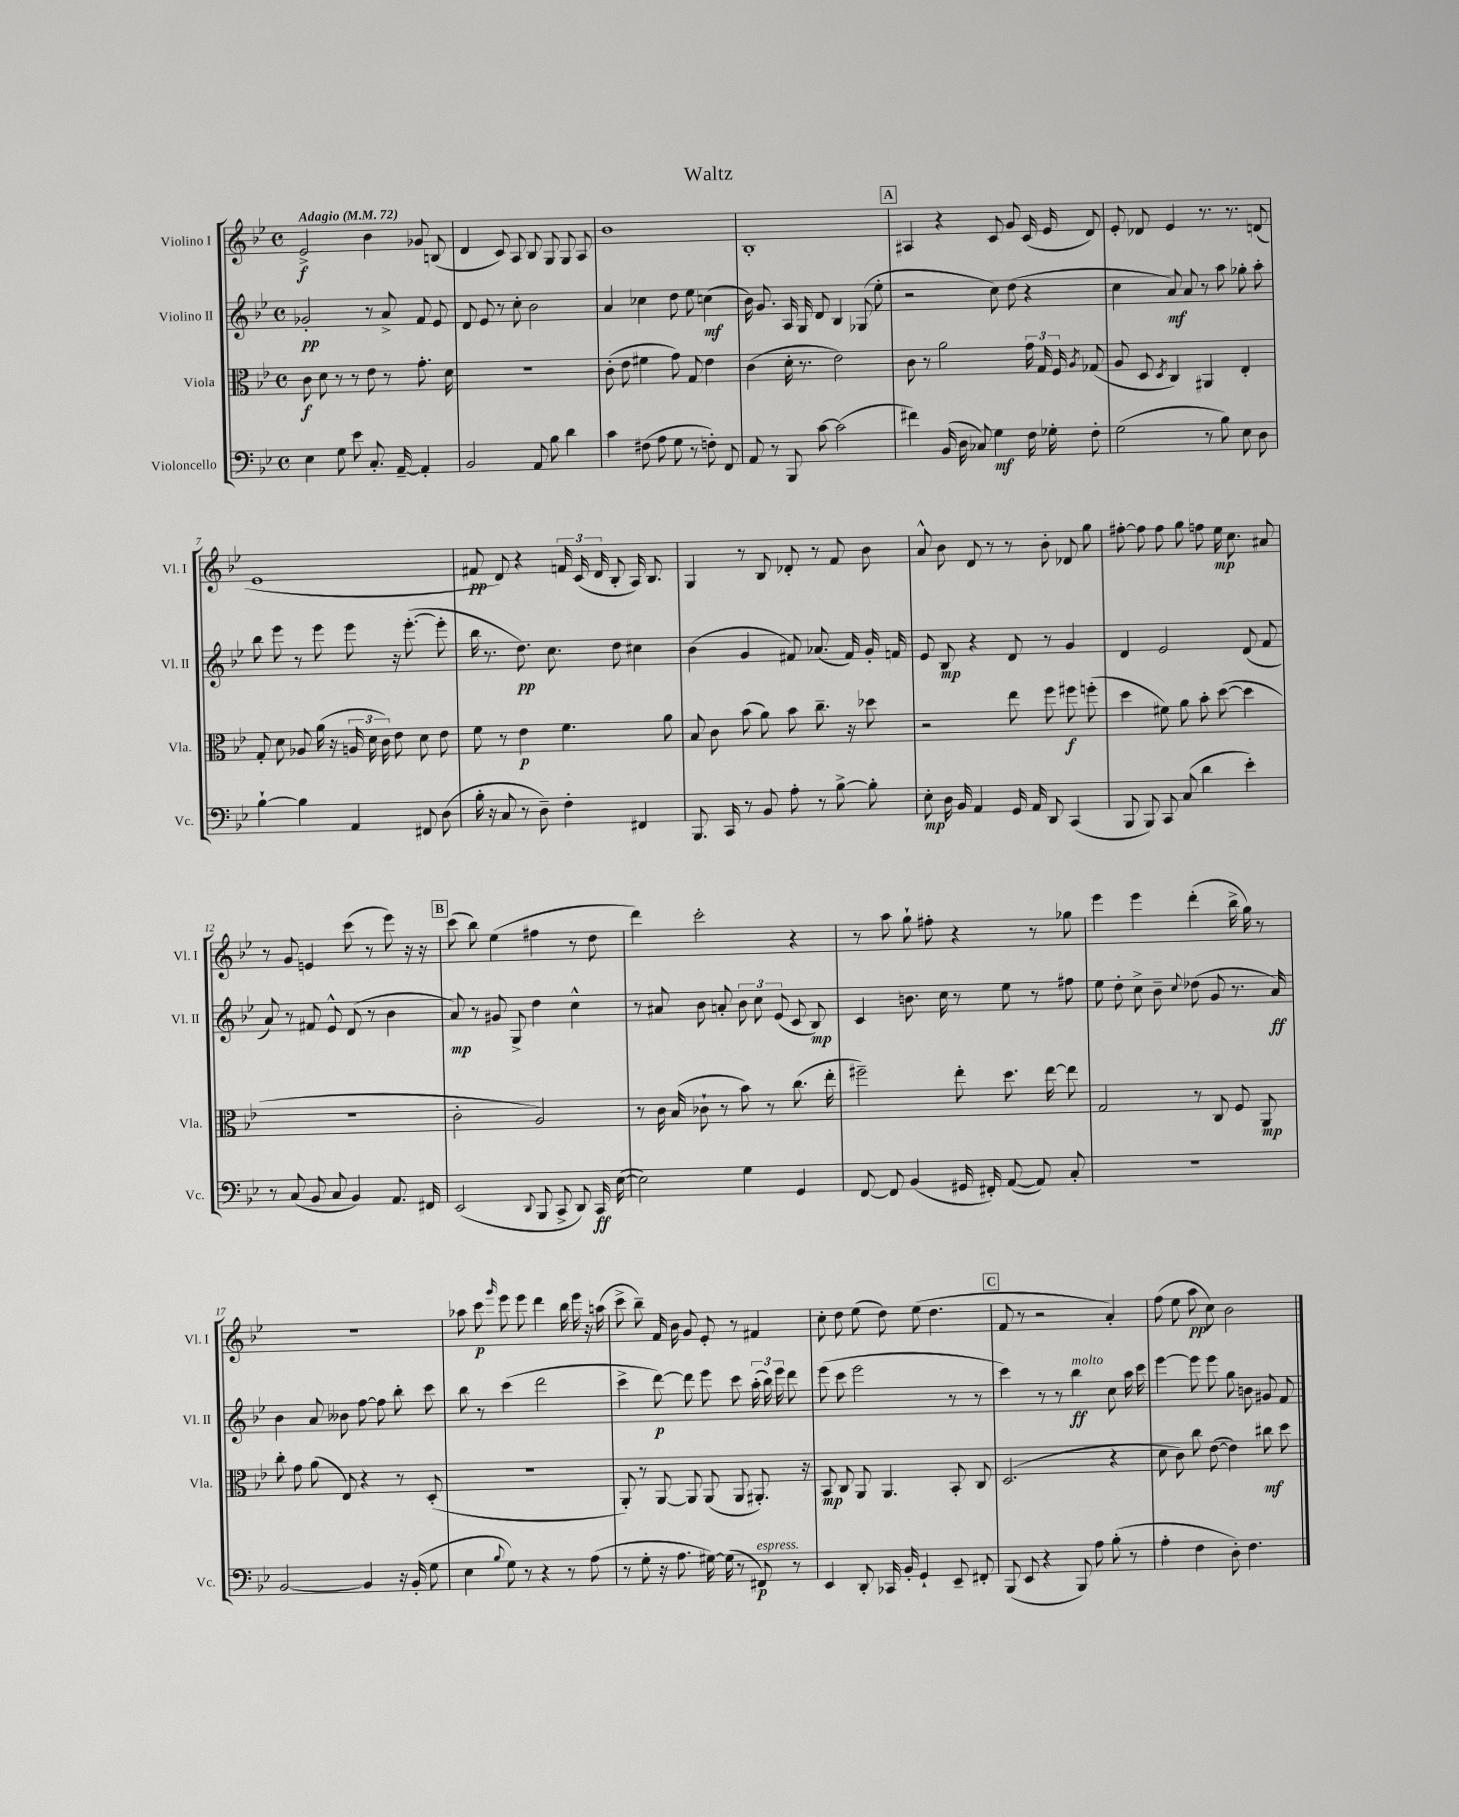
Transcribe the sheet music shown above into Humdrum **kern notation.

**kern	**dynam	**kern	**dynam	**kern	**dynam	**kern	**dynam
*part4	*part4	*part3	*part3	*part2	*part2	*part1	*part1
*staff4	*staff4	*staff3	*staff3	*staff2	*staff2	*staff1	*staff1
*I"Violoncello	*	*I"Viola	*	*I"Violino II	*	*I"Violino I	*
*I'Vc.	*	*I'Vla.	*	*I'Vl. II	*	*I'Vl. I	*
*clefF4	*	*clefC3	*	*clefG2	*	*clefG2	*
*k[b-e-]	*	*k[b-e-]	*	*k[b-e-]	*	*k[b-e-]	*
*M4/4	*	*M4/4	*	*M4/4	*	*M4/4	*
*met(c)	*	*met(c)	*	*met(c)	*	*met(c)	*
*MM72	*	*MM72	*	*MM72	*	*MM72	*
=1	=1	=1	=1	=1	=1	=1	=1
!	!	!	!	!	!	!LO:TX:a:B:t=Adagio	!
4E-\	.	8c\	f	2g-X'/	pp	2e-^/	f
.	.	8d\	.	.	.	.	.
8G\	.	8r	.	.	.	.	.
8e-\	.	8r	.	.	.	.	.
8.C'/	.	8e-\	.	8r	.	4b-\	.
.	.	8r	.	8a^/	.	.	.
[16AA~/	.	.	.	.	.	.	.
4AA'/]	.	8.g'\	.	8f/	.	8g-X/	.
.	.	.	.	8e-/	.	(8Bn/	.
.	.	16d\	.	.	.	.	.
=2	=2	=2	=2	=2	=2	=2	=2
2BB-/	.	1r	.	8d/	.	4d/	.
.	.	.	.	8e-/	.	.	.
.	.	.	.	8r	.	8c/)	.
.	.	.	.	8cc'\	.	8A/	.
8AA/	.	.	.	2b-\	.	8B-/	.
8B-\	.	.	.	.	.	8G/	.
4d\	.	.	.	.	.	8G/	.
.	.	.	.	.	.	8A/	.
=3	=3	=3	=3	=3	=3	=3	=3
4c\	.	(8c'\	.	4a/	.	1b-	.
.	.	8e-\	.	.	.	.	.
(8F#X\	.	4f#X\	.	4cc-X\	.	.	.
8A\	.	.	.	.	.	.	.
8G\	.	8g\)	.	8dd\	.	.	.
8r	.	8G/	.	8ee-\	.	.	.
8Fn'\)	.	4e-\	.	(4ccn\	mf	.	.
8FF/	.	.	.	.	.	.	.
=4	=4	=4	=4	=4	=4	=4	=4
8AA/	.	(4c\	.	16b-\)	.	1B-'	.
.	.	.	.	8.g/	.	.	.
8r	.	.	.	.	.	.	.
8BBB-/	.	16d'\	.	16A/	.	.	.
.	.	8.r	.	16G/	.	.	.
[8c\	.	.	.	8d/	.	.	.
(2c\]	.	2e-\)	.	4B-/	.	.	.
.	.	.	.	(8G-X/	.	.	.
.	.	.	.	8ee-'\	.	.	.
!!LO:REH:place=s1:t=A
=5	=5	=5	=5	=5	=5	=5	=5
4f#X\)	.	8c\	.	2r	.	4A#X/	.
.	.	8r	.	.	.	.	.
(16BB-/	.	2a\	.	.	.	4r	.
16D\	.	.	.	.	.	.	.
8C-X/)	.	.	.	.	.	.	.
4G\	mf	.	.	8cc\)	.	8c/	.
.	.	.	.	(8dd\	.	8g/	.
16F\	.	24g\	.	4r	.	(16c/	.
.	.	24G/	.	.	.	.	.
16G-X'\	.	.	.	.	.	16e-/	.
.	.	24F/	.	.	.	.	.
.	.	8qA/	.	.	.	.	.
8F'\	.	(8G-X/	.	.	.	8d/)	.
=6	=6	=6	=6	=6	=6	=6	=6
(2G\	.	8A/	.	4cc\	.	8e-'/	.
.	.	8D/	.	.	.	8d-X/	.
.	.	8qD/	.	.	.	.	.
.	.	4C/)	.	8a/)	mf	4e-/	.
.	.	.	.	8a/	.	.	.
8r	.	4AA#X/	.	8r	.	8.r	.
8B-\)	.	.	.	8aa\	.	.	.
.	.	.	.	.	.	8.r	.
8E-\	.	4E-'/	.	8gg-X'\	.	.	.
8D\	.	.	.	8aa'\	.	(8dn/	.
!!LO:LB:g=z
=7	=7	=7	=7	=7	=7	=7	=7
[4B-`\	.	8G'/	.	8bb-\	.	1e-	.
.	.	8d\	.	8eee-\	.	.	.
4B-\]	.	8A-X/	.	8r	.	.	.
.	.	(16a\	.	8eee-\	.	.	.
.	.	16r	.	.	.	.	.
4AA/	.	24An/	.	8eee-\	.	.	.
.	.	24d\	.	.	.	.	.
.	.	24c\)	.	.	.	.	.
.	.	8e-\	.	16r	.	.	.
.	.	.	.	([8.eee-'\	.	.	.
8FF#X/	.	8d\	.	.	.	.	.
(8D\	.	8e-\	.	8eee-'\]	.	.	.
=8	=8	=8	=8	=8	=8	=8	=8
16B-'\	.	8f\	.	16bb-\	.	8f#X/	pp
16r	.	.	.	8.r	.	.	.
8C/	.	8r	.	.	.	8d/)	.
8r	.	4e-\	p	8.dd\)	pp	4r	.
8D~\)	.	.	.	.	.	.	.
.	.	.	.	8.cc\	.	.	.
4F'\	.	4.f\	.	.	.	24fn/	.
.	.	.	.	.	.	(24c/	.
.	.	.	.	.	.	24d/	.
.	.	.	.	8dd\	.	8B-'/	.
4FF#X/	.	.	.	4cc#X\	.	16A/)	.
.	.	.	.	.	.	8.B-/	.
.	.	8a\	.	.	.	.	.
=9	=9	=9	=9	=9	=9	=9	=9
8.BBB-/	.	8B-/	.	(4b-\	.	4G/	.
.	.	8c\	.	.	.	.	.
16CC/	.	.	.	.	.	.	.
8r	.	(8b-\	.	4g/	.	8r	.
8BB-/	.	8a\)	.	.	.	8B-/	.
8A'\	.	8b-\	.	8f#X/)	.	8d-X'/	.
8r	.	8.cc~\	.	(8.a-X/	.	8r	.
[8B-^\	.	.	.	.	.	8f/	.
.	.	16r	.	16f#/)	.	.	.
8B-'\]	.	8dd-X\	.	16g'/	.	8b-\	.
.	.	.	.	16fn/	.	.	.
=10	=10	=10	=10	=10	=10	=10	=10
8E-'\	mp	2r	.	8e-/	.	8a^^/	.
16D\	.	.	.	8B-/	mp	8b-\	.
16BB-/	.	.	.	.	.	.	.
4AA/	.	.	.	4r	.	8d/	.
.	.	.	.	.	.	8r	.
16GG/	.	8ee-\	.	8d/	.	8r	.
16AA/	.	.	.	.	.	.	.
8DD/	.	8ff\	.	8r	.	8b-'\	.
(4CC/	.	8ff#X\	f	4g/	.	8d-X/	.
.	.	(8ffn'\	.	.	.	8gg\	.
=11	=11	=11	=11	=11	=11	=11	=11
8BBB-/	.	4dd\	.	4d/	.	[8ff#X'\	.
8BBB-/)	.	.	.	.	.	8ff#\]	.
8CC/	.	8f#X\)	.	2e-/	.	8ff#\	.
(8C/	.	8a\	.	.	.	8gg\	.
4d\	.	8b-'\	.	.	.	8ffn\	.
.	.	([8dd\	.	.	.	16ee-\	mp
.	.	.	.	.	.	8.cc\	.
4e-'\)	.	4dd\]	.	(8d/	.	.	.
.	.	.	.	8f/	.	8a#X/	.
!!LO:LB:g=z
=12	=12	=12	=12	=12	=12	=12	=12
8r	.	1r	.	8a/)	.	8r	.
(8C/	.	.	.	8r	.	8g/	.
8BB-/	.	.	.	8f#X/	.	4en/	.
8C/	.	.	.	8e-^^/	.	.	.
4BB-/)	.	.	.	(8d/	.	(8ccc\	.
.	.	.	.	8r	.	8r	.
8.AA/	.	.	.	4b-\	.	8eee-\)	.
.	.	.	.	.	.	16r	.
16FF#X/	.	.	.	.	.	16r	.
!!LO:REH:place=s1:t=B
=13	=13	=13	=13	=13	=13	=13	=13
(2EE-/	.	2c'\	.	8a/)	mp	(8ccc\	.
.	.	.	.	8r	.	8bb-\)	.
.	.	.	.	8g#X/	.	(4ee-\	.
.	.	.	.	8G^/	.	.	.
8qqDD/	.	.	.	.	.	.	.
8BBB-/	.	2A/)	.	4dd\	.	4ff#X\	.
8CC^/	.	.	.	.	.	.	.
8DD/)	.	.	.	4cc^^\	.	8r	.
16CC/	ff	.	.	.	.	8dd\	.
([16E-\	.	.	.	.	.	.	.
=14	=14	=14	=14	=14	=14	=14	=14
2E-\])	.	8r	.	8r	.	4ddd\)	.
.	.	16c\	.	8a#X/	.	.	.
.	.	(16B-/	.	.	.	.	.
.	.	8c-X`\	.	8b-\	.	2ccc'\	.
.	.	8r	.	8an'/	.	.	.
4G\	.	8b-\)	.	12b-\	.	.	.
.	.	.	.	12cc\	.	.	.
.	.	8r	.	.	.	.	.
.	.	.	.	(12e-/	.	.	.
4GG/	.	(8.cc\	.	8c/	.	4r	.
.	.	.	.	8B-/)	mp	.	.
.	.	16ee-'\	.	.	.	.	.
=15	=15	=15	=15	=15	=15	=15	=15
[8FF/	.	2ff#X~\)	.	4c/	.	8r	.
8FF/]	.	.	.	.	.	8aa\	.
(4BB-/	.	.	.	8.bn\	.	8gg`\	.
.	.	.	.	.	.	8ff#X'\	.
.	.	.	.	16cc\	.	.	.
16GG#X/	.	8ee-'\	.	8r	.	4r	.
16FF#X'/)	.	.	.	.	.	.	.
([8AA/	.	8.dd\	.	8ee-\	.	.	.
8AA/])	.	.	.	8r	.	8r	.
.	.	[16ee-\	.	.	.	.	.
8C'/	.	8ee-\]	.	8ff#X\	.	8gg-X\	.
=16	=16	=16	=16	=16	=16	=16	=16
1r	.	2G/	.	8ee-\	.	4eee-\	.
.	.	.	.	8dd'\	.	.	.
.	.	.	.	8cc^\	.	4eee-\	.
.	.	.	.	8b-~\	.	.	.
.	.	.	.	8qqcc/	.	.	.
.	.	8r	.	(8dd-X\	.	(4ddd'\	.
.	.	8C/	.	8g/	.	.	.
.	.	8F/	.	8.r	.	16bb-^\	.
.	.	.	.	.	.	16gg\)	.
.	.	8AA/	mp	.	.	8r	.
.	.	.	.	16a/)	ff	.	.
!!LO:LB:g=z
=17	=17	=17	=17	=17	=17	=17	=17
[2BB-/	.	8cc'\	.	4b-\	.	1r	.
.	.	8g\	.	.	.	.	.
.	.	(8a\	.	8a/	.	.	.
.	.	8E-/)	.	8b--X\	.	.	.
4BB-/]	.	4r	.	[8ff\	.	.	.
.	.	.	.	8ff\]	.	.	.
16r	.	8r	.	8bb-'\	.	.	.
(16BB-'/	.	.	.	.	.	.	.
8G\	.	(8D'/	.	8ccc\	.	.	.
=18	=18	=18	=18	=18	=18	=18	=18
4E-\	.	1r	.	8bb-\	.	8aa-X\	.
.	.	.	.	8r	.	8ccc\	p
8qqB-/	.	.	.	.	.	16qqggg/	.
8G\)	.	.	.	(4ccc\	.	8eee-\	.
8r	.	.	.	.	.	8eee-\	.
4r	.	.	.	2ddd\	.	4ddd\	.
8r	.	.	.	.	.	16bb-\	.
.	.	.	.	.	.	16eee-\	.
(8A\	.	.	.	.	.	16r	.
.	.	.	.	.	.	(16aan\	.
=19	=19	=19	=19	=19	=19	=19	=19
8r	.	8AA'/)	.	4ccc^\	.	8ccc^\	.
8G'\	.	8r	.	.	.	8bb-~\)	.
16r	.	[8AA/	.	[8ddd\)	p	16f/	.
8.A\	.	.	.	.	.	16b-\	.
.	.	8AA/]	.	8ddd\]	.	8g/	.
[16G#X\)	.	(8AA/	.	8eee-\	.	8e-'/	.
(16G#\]	.	.	.	.	.	.	.
8r	.	8AA/	.	8ccc\	.	8r	.
!LO:TX:a:i:t=espress.	!	!	!	!	!	!	!
8FF#X/)	p	8.AA#X'/)	.	(24aa'\	.	4f#X/	.
.	.	.	.	24bb-\)	.	.	.
.	.	.	.	24eee-\	.	.	.
8r	.	.	.	8ddd\	.	.	.
.	.	16r	.	.	.	.	.
=20	=20	=20	=20	=20	=20	=20	=20
4EE-/	.	8BB-/	mp	(8eee-\	.	8cc'\	.
.	.	8C/	.	8ccc\	.	8dd\	.
8DD'/	.	8AA/	.	2eee-\	.	(8ee-\	.
16CC-X/	.	4.AA/	.	.	.	8dd\)	.
16BB-'/	.	.	.	.	.	.	.
4GG`/	.	.	.	.	.	(8ee-\	.
.	.	.	.	.	.	4.dd\	.
8EE-~/	.	8BB-'/	.	8r	.	.	.
8FF#X'/	.	8C/	.	8r	.	.	.
!!LO:REH:place=s1:t=C
=21	=21	=21	=21	=21	=21	=21	=21
(8BBB-/	.	(2.D/	.	4ccc\)	.	8f/	.
8EE-/	.	.	.	.	.	8r	.
4r	.	.	.	8r	.	2r	.
.	.	.	.	8r	.	.	.
!	!	!	!	!LO:TX:a:i:t=molto	!	!	!
8BBB-/)	.	.	.	4bb-\	ff	.	.
8A\	.	.	.	.	.	.	.
(8B-'\	.	4r	.	8cc\	.	4a'/)	.
8r	.	.	.	16aa\	.	.	.
.	.	.	.	16ccc\	.	.	.
=22	=22	=22	=22	=22	=22	=22	=22
4A'\	.	8d\	.	[4eee-\	.	(8ff\	.
.	.	8c\)	.	.	.	8ee-\	.
4F\	.	8cc\	.	8eee-\]	.	8aa\	pp
.	.	([8e-\	.	8eee-\	.	8cc\)	.
8D'\)	.	4e-\])	.	8gg\	.	2b-\	.
4.F\	.	.	.	8bn\	.	.	.
.	.	8cc#X\	mf	8g#X/	.	.	.
.	.	8dd\	.	8f/	.	.	.
==	==	==	==	==	==	==	==
*-	*-	*-	*-	*-	*-	*-	*-
